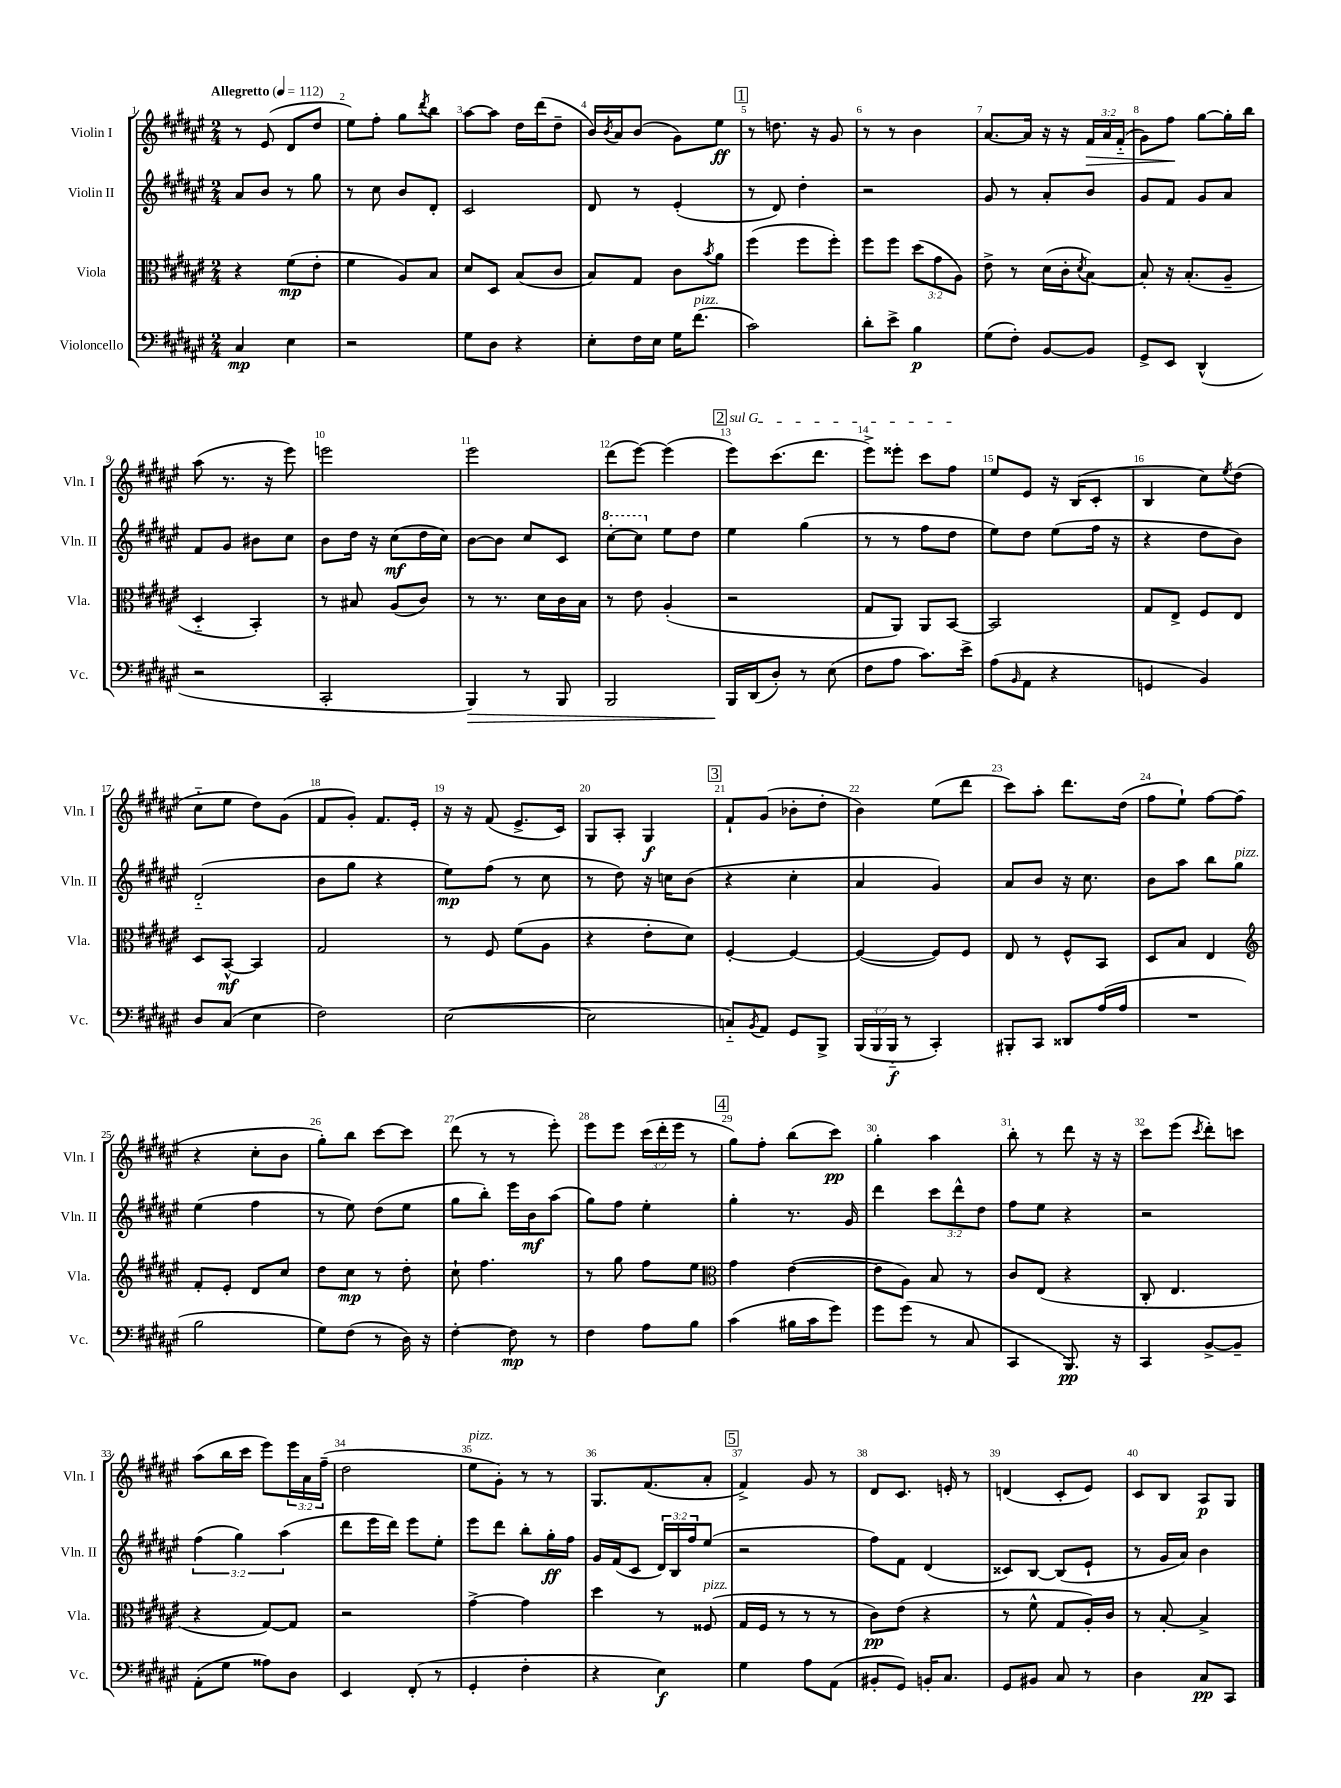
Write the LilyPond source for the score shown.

<<
\new StaffGroup <<
\new Staff = "s0" \with { instrumentName = "Violin I" shortInstrumentName = "Vln. I" } {
    \clef treble \key fis \major \numericTimeSignature \time 2/4 \override Staff.TupletNumber.text = #tuplet-number::calc-fraction-text \tempo "Allegretto" 4 = 112
    r8 eis'8( dis'8 dis''8 |
    eis''8) fis''8-. gis''8 \acciaccatura { dis'''8 } b''8 |
    ais''8~ ais''8 dis''16 dis'''16( dis''8-- |
    b'16) \acciaccatura { b'8 } ais'16 b'8( gis'8) eis''8\ff |
    \mark \markup { \box "1" } r8 d''8. r16 gis'8 |
    r8 r8 b'4 |
    ais'8.~ ais'16 r16 r16 \tuplet 3/2 { fis'16\> ais'16 fis'16-_( } |
    gis'8) fis''8\! gis''8~ gis''16-. b''16 |
    ais''8( r8. r16 eis'''8) |
    e'''2 |
    eis'''2 |
    dis'''8( eis'''8~) eis'''4( |
    \mark \markup { \box "2" } \once \override TextSpanner.bound-details.left.text = \markup { \italic "sul G" } eis'''8\startTextSpan) cis'''8.( dis'''8. |
    eis'''8->) eisis'''8-. cis'''8 fis''8\stopTextSpan |
    eis''8 eis'8 r16 b16( cis'8-. |
    b4 cis''8) \acciaccatura { eis''8 } dis''8( |
    cis''8-_ eis''8 dis''8) gis'8( |
    fis'8 gis'8-.) fis'8. eis'16-. |
    r16 r16 fis'8( eis'8.-> cis'16) |
    gis8 ais8-. gis4\f |
    \mark \markup { \box "3" } fis'8-! gis'8( bes'8-. dis''8-. |
    b'4) eis''8( dis'''8 |
    cis'''8) ais''8-. dis'''8. dis''16( |
    fis''8 eis''8-!) fis''8~ fis''8( |
    r4 cis''8-. b'8 |
    gis''8-.) b''8 cis'''8~ cis'''8 |
    dis'''8( r8 r8 eis'''8-.) |
    eis'''8 eis'''8 \tuplet 3/2 { cis'''16( dis'''16-. eis'''16 } r8 |
    \mark \markup { \box "4" } gis''8) fis''8-. b''8( cis'''8\pp) |
    gis''4-. ais''4 |
    b''8-. r8 dis'''8 r16 r16 |
    cis'''8 eis'''8( \acciaccatura { cis'''8 } dis'''8-.) c'''8 |
    ais''8( b''16 cis'''16 eis'''8) \tuplet 3/2 { eis'''16 ais'16 fis''16--( } |
    dis''2 |
    eis''8^\markup { \italic "pizz." } gis'8-.) r8 r8 |
    gis8. fis'8.( ais'8-. |
    \mark \markup { \box "5" } fis'4->) gis'8 r8 |
    dis'8 cis'8. e'16-. r8 |
    d'4( cis'8-. eis'8) |
    cis'8 b8 ais8\p gis8 \bar "|." |
}
\new Staff = "s1" \with { instrumentName = "Violin II" shortInstrumentName = "Vln. II" } {
    \clef treble \key fis \major \numericTimeSignature \time 2/4 \override Staff.TupletNumber.text = #tuplet-number::calc-fraction-text
    ais'8 b'8 r8 gis''8 |
    r8 cis''8 b'8 dis'8-. |
    cis'2 |
    dis'8 r8 eis'4-.( |
    \mark \markup { \box "1" } r8 dis'8) dis''4-. |
    r2 |
    gis'8 r8 ais'8-. b'8 |
    gis'8 fis'8 gis'8 ais'8 |
    fis'8 gis'8 bis'8 cis''8 |
    b'8 dis''16 r16 cis''8\mf( dis''16 cis''16) |
    b'8~ b'8 cis''8 cis'8 |
    \ottava #1 cis'''8~-. cis'''8 \ottava #0 eis''8 dis''8 |
    \mark \markup { \box "2" } eis''4 gis''4( |
    r8 r8 fis''8 dis''8 |
    eis''8) dis''8 eis''8( fis''16 r16 |
    r4 dis''8 b'8) |
    dis'2-_( |
    b'8 gis''8 r4 |
    eis''8\mp) fis''8( r8 cis''8 |
    r8 dis''8) r16 c''16 b'8( |
    \mark \markup { \box "3" } r4 cis''4-. |
    ais'4 gis'4) |
    ais'8 b'8 r16 cis''8. |
    b'8 ais''8 b''8 gis''8^\markup { \italic "pizz." } |
    eis''4( fis''4 |
    r8 eis''8) dis''8( eis''8 |
    gis''8 b''8-.) eis'''16 b'16\mf ais''8( |
    gis''8) fis''8 eis''4-. |
    \mark \markup { \box "4" } gis''4-. r8. gis'16 |
    dis'''4 \tuplet 3/2 { cis'''8 dis'''8-^ dis''8 } |
    fis''8 eis''8 r4 |
    r2 |
    \tuplet 3/2 { fis''4( gis''4) ais''4( } |
    dis'''8 eis'''16 dis'''16) eis'''8 eis''8-. |
    eis'''8 dis'''8 b''8-. gis''16-.\ff fis''16 |
    gis'16 fis'16( cis'8 \tuplet 3/2 { dis'16) b16 fis''16 } eis''8( |
    \mark \markup { \box "5" } r2 |
    fis''8) fis'8 dis'4( |
    cisis'8) b8~ b8( eis'8-! |
    r8 gis'16 ais'16) b'4 \bar "|." |
}
\new Staff = "s2" \with { instrumentName = "Viola" shortInstrumentName = "Vla." } {
    \clef alto \key fis \major \numericTimeSignature \time 2/4 \override Staff.TupletNumber.text = #tuplet-number::calc-fraction-text
    r4 fis'8\mp( eis'8-. |
    fis'4 ais8) b8 |
    dis'8 dis8 b8( cis'8 |
    b8) gis8 cis'8 \acciaccatura { b'8 } ais'8 |
    \mark \markup { \box "1" } fis''4( fis''8 fis''8-.) |
    fis''8 fis''8 \tuplet 3/2 { dis''8( gis'8 ais8) } |
    eis'8-> r8 dis'16( cis'16-. \acciaccatura { dis'8 } b8~) |
    b8-. r16 b8.-.( ais8-- |
    dis4-_ b,4-.) |
    r8 bis8 ais8( cis'8) |
    r8 r8. dis'16 cis'16 b16 |
    r8 eis'8 ais4-.( |
    \mark \markup { \box "2" } r2 |
    gis8 ais,8) ais,8 b,8~ |
    b,2 |
    gis8 eis8-> fis8 eis8 |
    dis8 b,8~-^\mf b,4 |
    gis2 |
    r8 fis8 fis'8( ais8 |
    r4 eis'8-. dis'8) |
    \mark \markup { \box "3" } fis4~-. fis4~ |
    fis4~( fis8) fis8 |
    eis8 r8 fis8-^ b,8 |
    dis8 b8 eis4 |
    \clef treble fis'8-. eis'8-. dis'8 cis''8 |
    dis''8 cis''8\mp r8 dis''8-. |
    cis''8-! fis''4. |
    r8 gis''8 fis''8 eis''8 |
    \mark \markup { \box "4" } \clef alto gis'4 eis'4~( |
    eis'8 ais8) b8 r8 |
    cis'8 eis8( r4 |
    cis8-. eis4. |
    r4 gis8~) gis8 |
    r2 |
    gis'4~-> gis'4 |
    dis''4 r8 fisis8^\markup { \italic "pizz." }( |
    \mark \markup { \box "5" } gis16 fis16 r8 r8 r8 |
    cis'8\pp) eis'8( r4 |
    r8 fis'8-^ gis8 ais16-.) cis'16 |
    r8 b8~-. b4-> \bar "|." |
}
\new Staff = "s3" \with { instrumentName = "Violoncello" shortInstrumentName = "Vc." } {
    \clef bass \key fis \major \numericTimeSignature \time 2/4 \override Staff.TupletNumber.text = #tuplet-number::calc-fraction-text
    cis4\mp eis4 |
    r2 |
    gis8 dis8 r4 |
    eis8-. fis16 eis16 gis16 fis'8.^\markup { \italic "pizz." }( |
    \mark \markup { \box "1" } cis'2) |
    dis'8-. eis'8-> b4\p |
    gis8( fis8-.) b,8~ b,8 |
    gis,8-> eis,8 dis,4-^( |
    r2 |
    cis,2-. |
    b,,4\>) r8 b,,8 |
    b,,2 |
    \mark \markup { \box "2" } b,,16\! dis,16( dis8-.) r8 eis8( |
    fis8 ais8 cis'8.) eis'16-> |
    ais8( \grace { b,16 } ais,8 r4 |
    g,4 b,4) |
    dis8 cis8( eis4 |
    fis2) |
    eis2~( |
    eis2 |
    \mark \markup { \box "3" } c8-_) \acciaccatura { b,8 } ais,8 gis,8 b,,8-> |
    \tuplet 3/2 { b,,16( b,,16 b,,16-_\f } r8 cis,4-.) |
    bis,,8-. cis,8 disis,8 ais16( ais16 |
    R2 |
    b2 |
    gis8) fis8( r8 dis16) r16 |
    fis4~-. fis8\mp r8 |
    fis4 ais8 b8 |
    \mark \markup { \box "4" } cis'4( bis16 cis'16 gis'8) |
    gis'8 gis'8( r8 cis8 |
    cis,4 b,,8.\pp) r16 |
    cis,4 b,8~-> b,8-- |
    ais,8-.( gis8 aisis8) dis8 |
    eis,4 fis,8-.( r8 |
    gis,4-. fis4-. |
    r4 eis4\f) |
    \mark \markup { \box "5" } gis4 ais8 ais,8( |
    bis,8-. gis,8) b,16-. cis8. |
    gis,8 bis,8 cis8 r8 |
    dis4 cis8\pp cis,8 \bar "|." |
}
>>
>>
\layout { \context { \Score \override BarNumber.break-visibility = ##(#f #t #t) barNumberVisibility = #all-bar-numbers-visible } }
